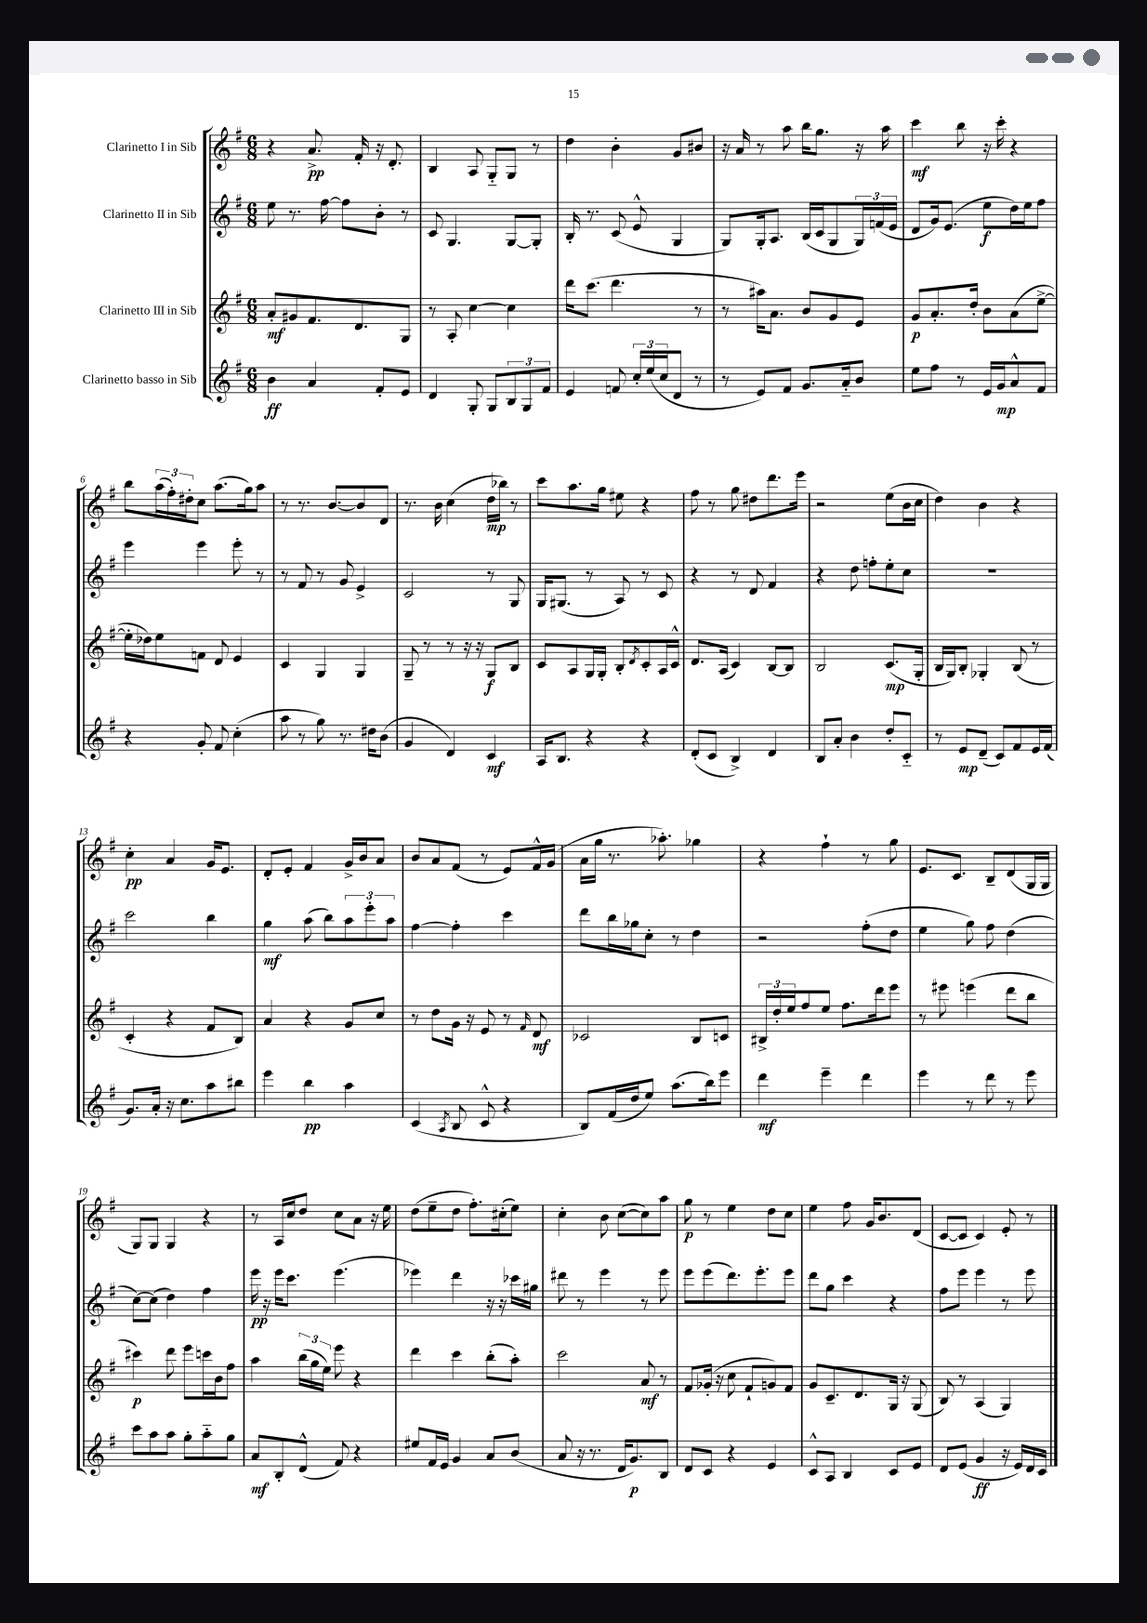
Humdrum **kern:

**kern	**kern	**kern	**kern
*staff4	*staff3	*staff2	*staff1
*clefG2	*clefG2	*clefG2	*clefG2
*k[f#]	*k[f#]	*k[f#]	*k[f#]
*M6/8	*M6/8	*M6/8	*M6/8
4b\	8a'/L	8ee\	4r
.	8g#/	8.r	.
4a/	8.f#/	.	8.a^/
.	.	[16ff#\	.
.	.	8ff#\]L	.
.	8.d/	.	16f#'/
8f#'/L	.	8b'\J	16r
.	.	.	8.d'/
8e/J	8G/J	8r	.
=	=	=	=
4d/	8r	8c/	4B/
.	8A'/	4.G/	.
8G'/	[4cc\	.	8A/
8G/L	.	.	8G'~/L
12B/	4cc\]	[8G/L	8G/J
12G/	.	.	.
.	.	8G'/]J	8r
12f#/J	.	.	.
=	=	=	=
4e/	16ddd\LK	16B'/	4dd\
.	(8.ccc\J	8.r	.
8f/	4.ddd\	(8c/	4b'\
24cc'/LL	.	8e^^/	.
(24ee/	.	.	.
24cc/J	.	.	.
8d/J	.	4G/	8g/L
8r	8r	.	8b#/J
=	=	=	=
8r	8r	8G/L)	16r
.	.	.	16a/
8e/L)	16aa#\LK)	16G'/k	8r
.	8.a\J	8.A/J	.
8f#/J	.	.	8aa\
8.g/L	8b/L	(16B/LL	16bb\LK
.	.	16c/J	8.gg\J
.	8g/	8G/	.
16a'~/k	.	.	.
8b/J	8e/J	24G/L)	16r
.	.	(24f/	.
.	.	.	16aa\
.	.	24e/JJ	.
=	=	=	=
8ee\L	8g/L	8d/L	4ccc\
8ff#\J	8.a'/	16g/k)	.
.	.	(8.e/J	.
8r	.	.	8bb\
.	16dd'/Jk	.	.
16e/LL	8b\L	8ee\L	16r
16g/J	.	.	16ccc'\
8a^^/	(8a\	16dd\L)	4r
.	.	16ee\J	.
8f#/J	[8ee^\J	8ff#\J	.
=	=	=	=
4r	16ee'\]LL	4eee\	8bb\L
.	16dd-\J)	.	.
.	8ee\	.	(24aa\L
.	.	.	24ff#'\)
.	.	.	24dd#'\J
8g'/	8f\J	4eee\	8cc\J
8f#/	8d/	.	(8.aa\L
(4cc'\	4e/	8eee'\	.
.	.	.	16gg\k)
.	.	8r	8aa\J
=	=	=	=
8aa\	4c/	8r	8r
8r	.	8f#/	8.r
8gg\)	4G/	8r	.
.	.	.	[8.b/L
8.r	.	8g/	.
.	4G/	4e^/	8b/]
16dd#\LK	.	.	.
(8b\J	.	.	8d/J
=	=	=	=
4g/	8G~/	2c/	8.r
.	8r	.	.
.	.	.	16b\
4d/)	8r	.	(4cc\
.	16r	.	.
.	16r	.	.
4c/	8G/L	8r	16dd\LL
.	.	.	16bb-\JJ)
.	8B/J	8G/	8r
=	=	=	=
16A/LK	8c/L	16G/LK	8ccc\L
8.B/J	.	(8.G#/J	.
.	8A/	.	8.aa\
4r	16G/L	8r	.
.	16G'/JJ	.	16gg\Jk
.	8B'/L	8A/)	8ee#\
.	8qd/	.	.
4r	8c'/	8r	4r
.	16A/L	8c/	.
.	16c^^/JJ	.	.
=	=	=	=
(8d'/L	8.d/L	4r	8ff#\
8c/J	.	.	8r
.	(16A/Jk	.	.
4B^/)	4c/)	8r	8gg\
.	.	8d/	8dd#\L
4d/	[8B/L	4f#/	8.ddd\
.	8B/]J	.	.
.	.	.	16eee\Jk
=	=	=	=
8B/L	2B/	4r	2r
8a'/J	.	.	.
4b\	.	8dd\	.
.	.	8ff'\L	.
8dd'/L	(8.c/L	8ee'\	(8ee\L
8c'~/J	.	8cc\J	16b\L
.	16G'/Jk	.	16cc\JJ
=	=	=	=
8r	16B/LL	2.r	4dd\)
.	16G/J)	.	.
8e/L	8B'/J	.	.
(8d~/J	4G-'/	.	4b\
8c/L)	.	.	.
8f#/	(8B/	.	4r
16e/L	8r	.	.
(16f#/JJ	.	.	.
=	=	=	=
8.g/L)	4c'/	2ccc\	4cc'\
16a'/Jk	.	.	.
16r	4r	.	4a/
8.cc\L	.	.	.
8aa\	8f#/L	4bb\	16g/LK
.	.	.	8.e/J
8bb#\J	8B/J)	.	.
=	=	=	=
4eee\	4a/	4gg\	8d'/L
.	.	.	8e'/J
4bb\	4r	(8aa\	4f#/
.	.	8bb\L)	.
4aa\	8g/L	12aa\	16g^/LL
.	.	.	16b/J
.	.	12eee'\	.
.	8cc/J	.	8a/J
.	.	12aa\J	.
=	=	=	=
(4c/	8r	[4ff#\	8b/L
.	8dd\L	.	8a/
8qA/	.	.	.
8B/	16g\Jk	4ff#'\]	(8f#/J
.	16r	.	.
8c^^/	8e/	.	8r
4r	8r	4ccc\	8e/L)
.	16qqf#/	.	.
.	8d/	.	16f#^^/L
.	.	.	(16g/JJ
=	=	=	=
8B/L)	2c-/	8ddd\L	16a\LL
.	.	.	16gg\JJ
(16f#/L	.	16bb\L	8.r
16dd/J	.	16gg-\J	.
8ee/J)	.	8cc'\J	.
.	.	.	8.aa-'\)
(8.aa\L	.	8r	.
.	8B/L	4dd\	4gg-\
16bb\k)	.	.	.
8eee\J	8c/J	.	.
=	=	=	=
4ddd\	24B#^/LL	2r	4r
.	24dd'/	.	.
.	24ee/J	.	.
.	8ff#/	.	.
4eee~\	8ee/J	.	4ff#`\
.	8.ff#\L	.	.
4ddd\	.	(8ff#'\L	8r
.	16ddd\k	.	.
.	8eee\J	8dd\J	8gg\
=	=	=	=
4eee\	8r	4ee\	8.e/L
.	8eee#\	.	.
.	.	.	8.c/J
8r	(4eee\	8gg\)	.
8ddd\	.	8ff#\	8B~/L
8r	8ddd\L	(4dd\	(8d/
8eee\	8bb\J	.	16G/L
.	.	.	16G/JJ
=	=	=	=
8ccc\L	4ccc#\)	[8cc\L)	8G/L)
8aa\	.	(8cc\]J	8G/J
8aa\J	8ddd\	4dd\)	4G/
8gg'\L	8eee\L	.	.
8aa'~\	16ccc\L	4ff#\	4r
.	16b\J	.	.
8gg\J	8ff#\J	.	.
=	=	=	=
8a/L	4aa\	16eee\	8r
.	.	16r	.
8B'/	.	16eee\LK	16A/LL
.	.	8.ccc\J	16cc/J
(8d^^/J	(24bb\LL	.	8dd/J
.	24gg\	.	.
.	24ee\JJ)	.	.
8f#/)	8eee\	(4.eee\	8cc\L
4r	4r	.	8a\J
.	.	.	16r
.	.	.	16ee\
=	=	=	=
8ee#/L	4ddd\	4eee-\)	(8dd\L
16f#/L	.	.	8ee~\
16e/JJ	.	.	.
4g/	4ccc\	4ddd\	8dd\J
.	.	.	8.ff#'\L)
8a/L	(8bb'\L	16r	.
.	.	16r	(16cc#'\k
(8b/J	8aa'\J)	16ccc-\LL	8ee\J)
.	.	16gg#\JJ	.
=	=	=	=
8a/	2ccc\	8ddd#\	4cc'\
16r	.	8r	.
8.r	.	.	.
.	.	4eee\	8b\
16d/LK	.	.	([8cc\L
8.g/)	.	.	.
.	8a/	8r	8cc\])
8B/J	8r	8eee\	8aa\J
=	=	=	=
8d/L	8f#/L	8eee\L	8gg\
8c/J	(16g-'/Jk	(8eee\	8r
.	16r	.	.
4r	8cc\	8.ddd\)	4ee\
.	8f#`/L	.	.
.	.	8.eee'\	.
4e/	8g/)	.	8dd\L
.	8f#/J	8eee\J	8cc\J
=	=	=	=
8c^^/L	8g/L	8ddd\L	4ee\
8A/J	8.c~/	8gg\J	.
4B/	.	4ccc\	8ff#\
.	8.d/	.	.
.	.	.	16g/LK
.	.	.	8.b/
8c/L	16G/Jk	4r	.
.	16r	.	.
8e/J	(8G/	.	(8d/J
=	=	=	=
8d/L	8B/)	8ff#\L	[8c/L
(8e/J	8r	8eee\J	8c/]J
4g/	(4A/	4eee\	4c/)
16r	4G/)	8r	8e'/
16e/LL)	.	.	.
16d/	.	8eee\	8r
16c/JJ	.	.	.
==	==	==	==
*-	*-	*-	*-
